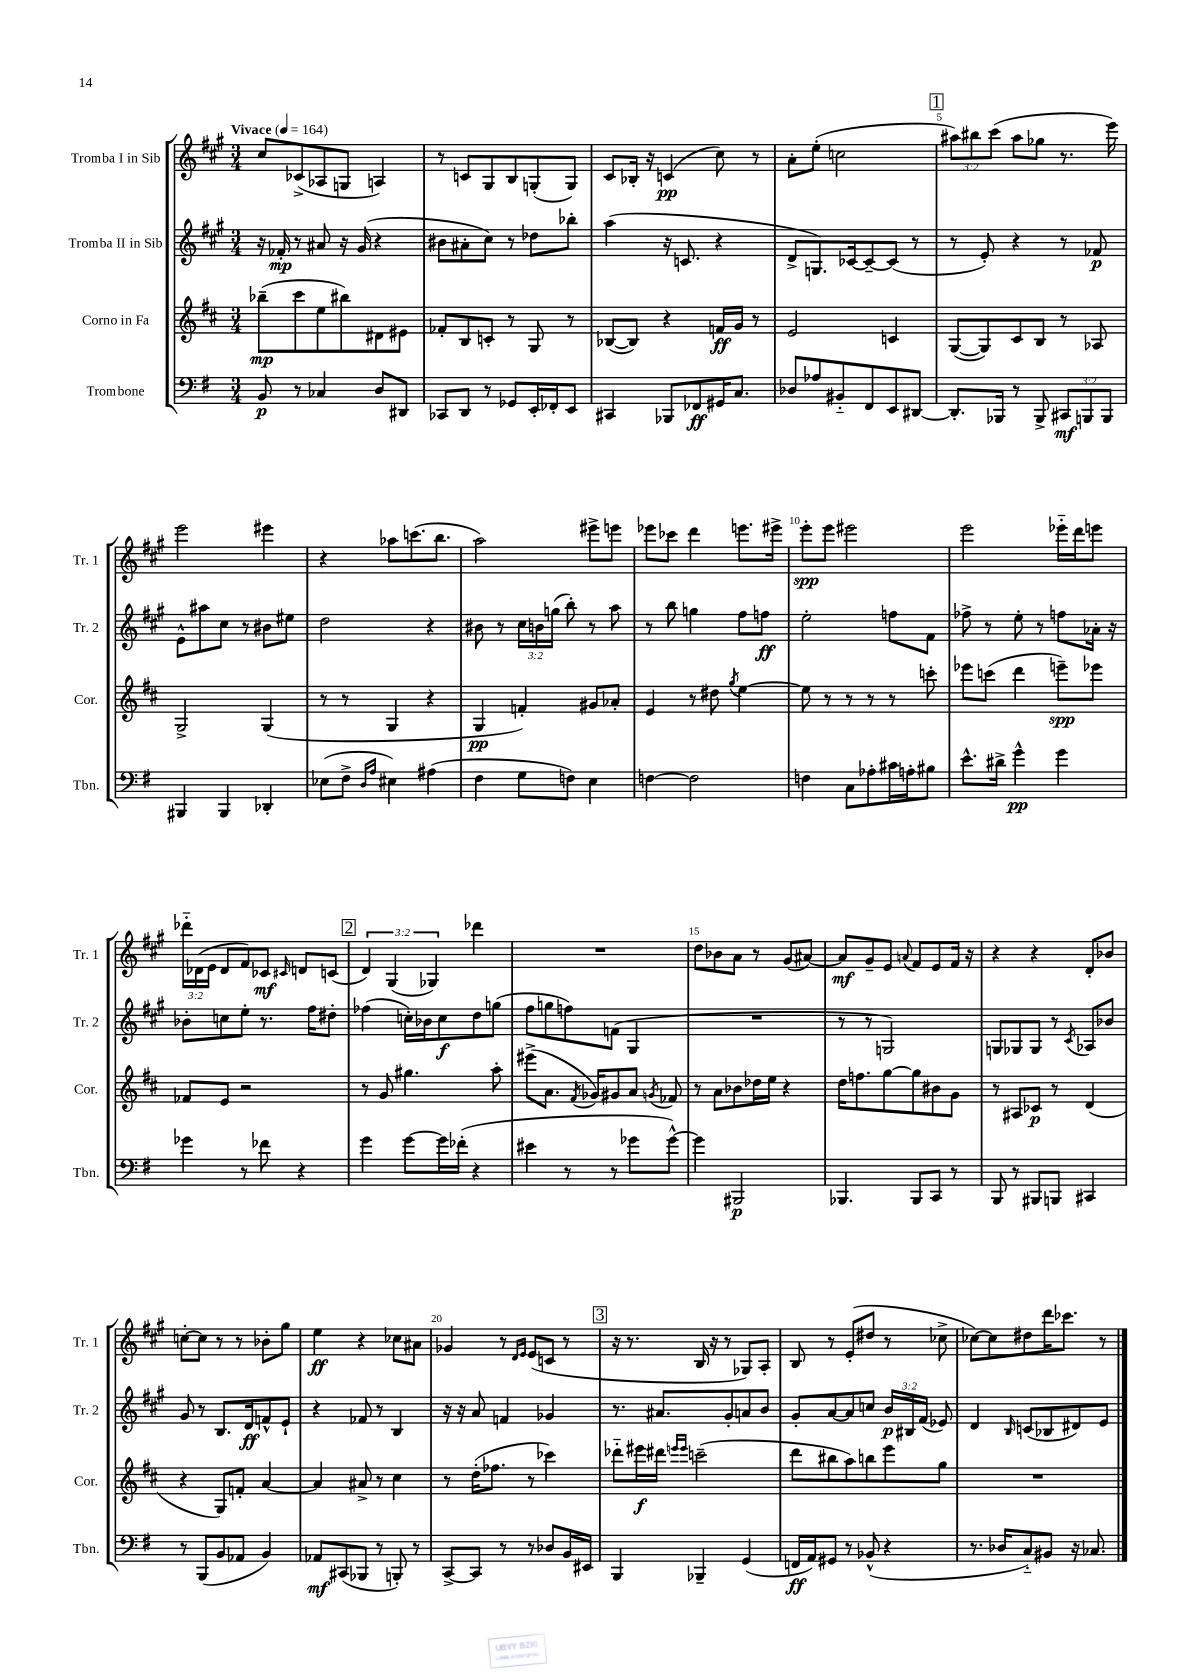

**kern	**dynam	**kern	**dynam	**kern	**dynam	**kern	**dynam
*part4	*part4	*part3	*part3	*part2	*part2	*part1	*part1
*staff4	*staff4	*staff3	*staff3	*staff2	*staff2	*staff1	*staff1
*I"Trombone	*	*I"Corno in Fa	*	*I"Tromba II in Sib	*	*I"Tromba I in Sib	*
*I'Tbn.	*	*I'Cor.	*	*I'Tr. 2	*	*I'Tr. 1	*
*clefF4	*	*clefG2	*	*clefG2	*	*clefG2	*
*k[f#]	*	*k[f#c#]	*	*k[f#c#g#]	*	*k[f#c#g#]	*
*M3/4	*	*M3/4	*	*M3/4	*	*M3/4	*
*MM164	*	*MM164	*	*MM164	*	*MM164	*
=1	=1	=1	=1	=1	=1	=1	=1
!	!	!	!	!	!	!LO:TX:a:B:t=Vivace	!
8BB/	p	(8bb-X~\L	mp	16r	.	8cc#/L	.
.	.	.	.	16f-X'/	mp	.	.
8r	.	8ccc#\	.	8r	.	(8c-X^/	.
4C-X/	.	8ee\	.	8a#X/	.	8A-X/	.
.	.	8bb#X\)	.	16r	.	8Gn/J	.
.	.	.	.	(16g#/	.	.	.
8D/L	.	8d#X\	.	4r	.	4An/)	.
8DD#X/J	.	8e#X\J	.	.	.	.	.
=2	=2	=2	=2	=2	=2	=2	=2
8CC-X/L	.	8f-X'/L	.	8b#X\L	.	8r	.
8DD/J	.	8B/	.	8a#X'\	.	8cn/L	.
8r	.	8cn'/J	.	8cc#\J)	.	8G#/	.
8GG-X/L	.	8r	.	8r	.	8B/	.
16EE'/L	.	8G/	.	8dd-X\L	.	(8Gn'/	.
16FF-X'/J	.	.	.	.	.	.	.
8EE/J	.	8r	.	8bb-X'\J	.	8G/J)	.
=3	=3	=3	=3	=3	=3	=3	=3
4CC#X/	.	([8B-X/L	.	(4aa\	.	8c#/L	.
.	.	8B-/J])	.	.	.	16B-X'/Jk	.
.	.	.	.	.	.	16r	.
8BBB-X/L	.	4r	.	16r	.	(4cn/	pp
.	.	.	.	8.cn/	.	.	.
8FF-X/	ff	.	.	.	.	.	.
16GG#X/K	.	16fn/LL	ff	4r	.	8cc#\)	.
8.C/J	.	16g/JJ	.	.	.	.	.
.	.	8r	.	.	.	8r	.
=4	=4	=4	=4	=4	=4	=4	=4
8D-X/L	.	2e/	.	8d^/L	.	8a'\L	.
8A-X/	.	.	.	8.Gn/)	.	(8ee'\J	.
8BB#X/	.	.	.	.	.	2ccn\	.
.	.	.	.	[16c-X/k	.	.	.
8FF#/	.	.	.	8c-~/_	.	.	.
8EE/	.	4cn/	.	(8c-/J]	.	.	.
[8DD#X/J	.	.	.	8r	.	.	.
!!LO:REH:place=s1:t=1
=5	=5	=5	=5	=5	=5	=5	=5
8.DD#'/L]	.	([8G/L	.	8r	.	12aa#X\L)	.
.	.	.	.	.	.	12bb#X\	.
.	.	8G/])	.	8e'/)	.	.	.
.	.	.	.	.	.	(12ccc#\J	.
16BBB-X/Jk	.	.	.	.	.	.	.
8r	.	8c#/	.	4r	.	8aa#\L	.
8BBB-^/	.	8B/J	.	.	.	8gg-X\J	.
12CC#X/L	mf	8r	.	8r	.	8.r	.
12BBBn/	.	.	.	.	.	.	.
.	.	8A-X/	.	8f-X/	p	.	.
12BBB/J	.	.	.	.	.	.	.
.	.	.	.	.	.	16eee\)	.
!!LO:LB:g=z
=6	=6	=6	=6	=6	=6	=6	=6
4BBB#X/	.	2G^/	.	8e^^\L	.	2eee\	.
.	.	.	.	8aa#X\	.	.	.
4BBB#/	.	.	.	8cc#\J	.	.	.
.	.	.	.	8r	.	.	.
4DD-X'/	.	(4G/	.	8b#X\L	.	4eee#X\	.
.	.	.	.	8ee#X\J	.	.	.
=7	=7	=7	=7	=7	=7	=7	=7
(8E-X\L	.	8r	.	2dd\	.	4r	.
8F#^\J	.	8r	.	.	.	.	.
16qqD/LL	.	.	.	.	.	.	.
16qqA/JJ	.	.	.	.	.	.	.
4E#X\)	.	4G/	.	.	.	8aa-X\L	.
.	.	.	.	.	.	(8.cccn\	.
(4A#X\	.	4r	.	4r	.	.	.
.	.	.	.	.	.	8.bb\J	.
=8	=8	=8	=8	=8	=8	=8	=8
4F#\	.	4G/	pp	8b#X\	.	2aa\)	.
.	.	.	.	8r	.	.	.
8G\L	.	4fn'/)	.	24cc#\LL	.	.	.
.	.	.	.	24bn\	.	.	.
.	.	.	.	(24ggn\JJ	.	.	.
8Fn\J)	.	.	.	8bb'\)	.	.	.
4E\	.	8g#X/L	.	8r	.	8eee#X^\L	.
.	.	8a-X'/J	.	8aa\	.	8eeen\J	.
=9	=9	=9	=9	=9	=9	=9	=9
[4Fn\	.	4e/	.	8r	.	8eee-X\L	.
.	.	.	.	8bb\	.	8ccc-X\J	.
2F\]	.	8r	.	4ggn\	.	4ddd\	.
.	.	8dd#X\	.	.	.	.	.
.	.	8qgg/	.	.	.	.	.
.	.	[4ee\	.	8ff#\L	.	8.eeen\L	.
.	.	.	.	8ffn\J	ff	.	.
.	.	.	.	.	.	16eee#X^\Jk	.
=10	=10	=10	=10	=10	=10	=10	=10
4Fn\	.	8ee\]	.	2ee'\	.	8eee'\L	spp
.	.	8r	.	.	.	8eee\J	.
8C\L	.	8r	.	.	.	2eee#X\	.
8A-X'\	.	8r	.	.	.	.	.
16c#X\L	.	8r	.	8ffn\L	.	.	.
16An'\J	.	.	.	.	.	.	.
8B#X\J	.	8cccn'\	.	8f#\J	.	.	.
=11	=11	=11	=11	=11	=11	=11	=11
8.e^^\L	.	8eee-X\L	.	8ff-X^\	.	2eee\	.
.	.	(8cccn\J	.	8r	.	.	.
16d#X^\Jk	.	.	.	.	.	.	.
4g^^\	pp	4ddd\	.	8ee'\	.	.	.
.	.	.	.	8r	.	.	.
4g\	.	8eeen~\L)	spp	8ffn\L	.	16eee-X\LL	.
.	.	.	.	.	.	16ddd\J	.
.	.	8eee-X\J	.	16a-X'\Jk	.	8eeen\J	.
.	.	.	.	16r	.	.	.
!!LO:LB:g=z
=12	=12	=12	=12	=12	=12	=12	=12
4g-X\	.	8f-X/L	.	8b-X'\L	.	24ddd-X\LL	.
.	.	.	.	.	.	(24d-X\	.
.	.	.	.	.	.	24e\JJ	.
.	.	8e/J	.	8ccn\	.	8d-/L	.
8r	.	2r	.	8ee'\J	.	8f#/)	.
8f-X\	.	.	.	8.r	.	8c-X/J	mf
.	.	.	.	.	.	16qqc#X/	.
4r	.	.	.	.	.	8dn/L	.
.	.	.	.	16ff#\KL	.	.	.
.	.	.	.	8dd#X'\J	.	(8cn/J	.
!!LO:REH:place=s1:t=2
=13	=13	=13	=13	=13	=13	=13	=13
4g\	.	8r	.	(4ff-X\	.	6d/)	.
.	.	8g/	.	.	.	.	.
.	.	.	.	.	.	(6G#/	.
[8g\L	.	4.gg#X\	.	16ccn'\LL)	.	.	.
.	.	.	.	16b-X\J	.	.	.
.	.	.	.	.	.	6G-X/)	.
16g\L]	.	.	.	8cc\	f	.	.
(16f-X'\JJ	.	.	.	.	.	.	.
4r	.	.	.	8dd\	.	4ddd-X\	.
.	.	8aa'\	.	(8ggn\J	.	.	.
=14	=14	=14	=14	=14	=14	=14	=14
4e#X\	.	(8eee#X^\L	.	8ff#\L	.	2.r	.
.	.	8.a\J	.	8ggn\	.	.	.
8r	.	.	.	8ffn\)	.	.	.
.	.	8qf#/	.	.	.	.	.
.	.	16g-X/KL)	.	.	.	.	.
8r	.	8g#X/	.	(8fn\J	.	.	.
8g-X\L	.	8a/J	.	4G#/	.	.	.
.	.	8qgn/	.	.	.	.	.
[8g-^^\J)	.	8f-X/	.	.	.	.	.
=15	=15	=15	=15	=15	=15	=15	=15
4g-\]	.	8r	.	2.r	.	8dd\L	.
.	.	8a\L	.	.	.	8b-X\	.
2BBB#X/	p	8b-X\	.	.	.	8a\J	.
.	.	16dd-X\L	.	.	.	8r	.
.	.	16ee\JJ	.	.	.	.	.
.	.	4r	.	.	.	(8g#/L	.
.	.	.	.	.	.	[8a#X/J)	.
=16	=16	=16	=16	=16	=16	=16	=16
4.BBB-X/	.	16dd\KL	.	8r	.	8a#/L]	mf
.	.	8.ffn\	.	.	.	.	.
.	.	.	.	8r	.	8g#~/	.
.	.	[8gg\	.	2Gn/)	.	8e/J	.
.	.	.	.	.	.	8qqan/	.
8BBB-/L	.	8gg\]	.	.	.	8f#/L	.
8CC/J	.	8b#X\	.	.	.	8e/	.
8r	.	8g\J	.	.	.	16f#/Jk	.
.	.	.	.	.	.	16r	.
=17	=17	=17	=17	=17	=17	=17	=17
8BBB/	.	8r	.	8Gn/L	.	4r	.
8r	.	8A#X/L	.	8G-X/	.	.	.
8BBB#X/L	.	8c-X/J	p	8G-/J	.	4r	.
8BBBn/J	.	8r	.	8r	.	.	.
.	.	.	.	8qc#/	.	.	.
4CC#X/	.	(4d/	.	8A-X/L	.	8d'/L	.
.	.	.	.	8b-X/J	.	8b-X/J	.
!!LO:LB:g=z
=18	=18	=18	=18	=18	=18	=18	=18
8r	.	4r	.	8g#/	.	[8ccn'\L	.
(8BBB/L	.	.	.	8r	.	8cc\J]	.
8BB/	.	8G/L)	.	8.B/L	.	8r	.
8AA-X/J	.	8fn'/J	.	.	.	8r	.
.	.	.	.	16d/k	ff	.	.
4BB/)	.	[4a/	.	8fn^^/	.	8b-X'\L	.
.	.	.	.	8e`/J	.	8gg#\J	.
=19	=19	=19	=19	=19	=19	=19	=19
8AA-X/L	mf	4a/]	.	4r	.	4ee\	ff
(8CC#X/	.	.	.	.	.	.	.
8BBB-X/J	.	8a#X^/	.	8f-X/	.	4r	.
8r	.	8r	.	8r	.	.	.
8BBBn'/)	.	4cc#\	.	4B/	.	8cc-X\L	.
8r	.	.	.	.	.	8a#X\J	.
=20	=20	=20	=20	=20	=20	=20	=20
[8CC^/L	.	8r	.	16r	.	4g-X/	.
.	.	.	.	16r	.	.	.
8CC/J]	.	(16dd'\KL	.	8a/	.	.	.
.	.	8.ff-X\J	.	.	.	.	.
8r	.	.	.	4fn/	.	8r	.
.	.	.	.	.	.	16qqd/LL	.
.	.	.	.	.	.	16qqe/JJ	.
8r	.	8r	.	.	.	(8e/L	.
8D-X/L	.	4ccc-X\)	.	4g-X/	.	8cn/J	.
16BB/L	.	.	.	.	.	8r	.
16EE#X/JJ	.	.	.	.	.	.	.
!!LO:REH:place=s1:t=3
=21	=21	=21	=21	=21	=21	=21	=21
4BBB/	.	8ddd-X\L	.	8.r	.	16r	.
.	.	.	.	.	.	8.r	.
.	.	16eee#X\L	f	.	.	.	.
.	.	16ddd#X\JJ	.	8.a#X/L	.	.	.
.	.	16qqeeen/LL	.	.	.	.	.
.	.	16qqeee/JJ	.	.	.	.	.
4BBB-X~/	.	(2cccn~\	.	.	.	16B/	.
.	.	.	.	.	.	16r	.
.	.	.	.	8g#'/	.	8r	.
(4GG/	.	.	.	8an/	.	8G-X/L)	.
.	.	.	.	8b/J	.	8A'/J	.
=22	=22	=22	=22	=22	=22	=22	=22
16FFn/LL	ff	8ddd\L	.	8g#'/L	.	8B/	.
16AA/J)	.	.	.	.	.	.	.
8GG#X/J	.	8bb#X\	.	[8a/	.	8r	.
8r	.	8aa\)	.	8a/]	.	(8e'/L	.
(8BB-X^^/	.	8bbn\	.	8ccn/J	.	8dd#X/J	.
4r	.	8eee\	.	24b/LL	p	8r	.
.	.	.	.	24B#X/	.	.	.
.	.	.	.	(24f#/JJ	.	.	.
.	.	8gg\J	.	8e-X/)	.	8cc-X^\	.
=23	=23	=23	=23	=23	=23	=23	=23
8.r	.	2.r	.	4d/	.	[8cc-X\L)	.
.	.	.	.	.	.	8cc-\]	.
16D-X/KL	.	.	.	.	.	.	.
.	.	.	.	16qqB/	.	.	.
8C/)	.	.	.	(8cn/L	.	8dd#X\	.
8BB#X/J	.	.	.	8B-X/	.	16ddd\K	.
.	.	.	.	.	.	8.ccc-X\J	.
16r	.	.	.	8d#X/)	.	.	.
8.C-X/	.	.	.	.	.	.	.
.	.	.	.	8e/J	.	8r	.
==	==	==	==	==	==	==	==
*-	*-	*-	*-	*-	*-	*-	*-
